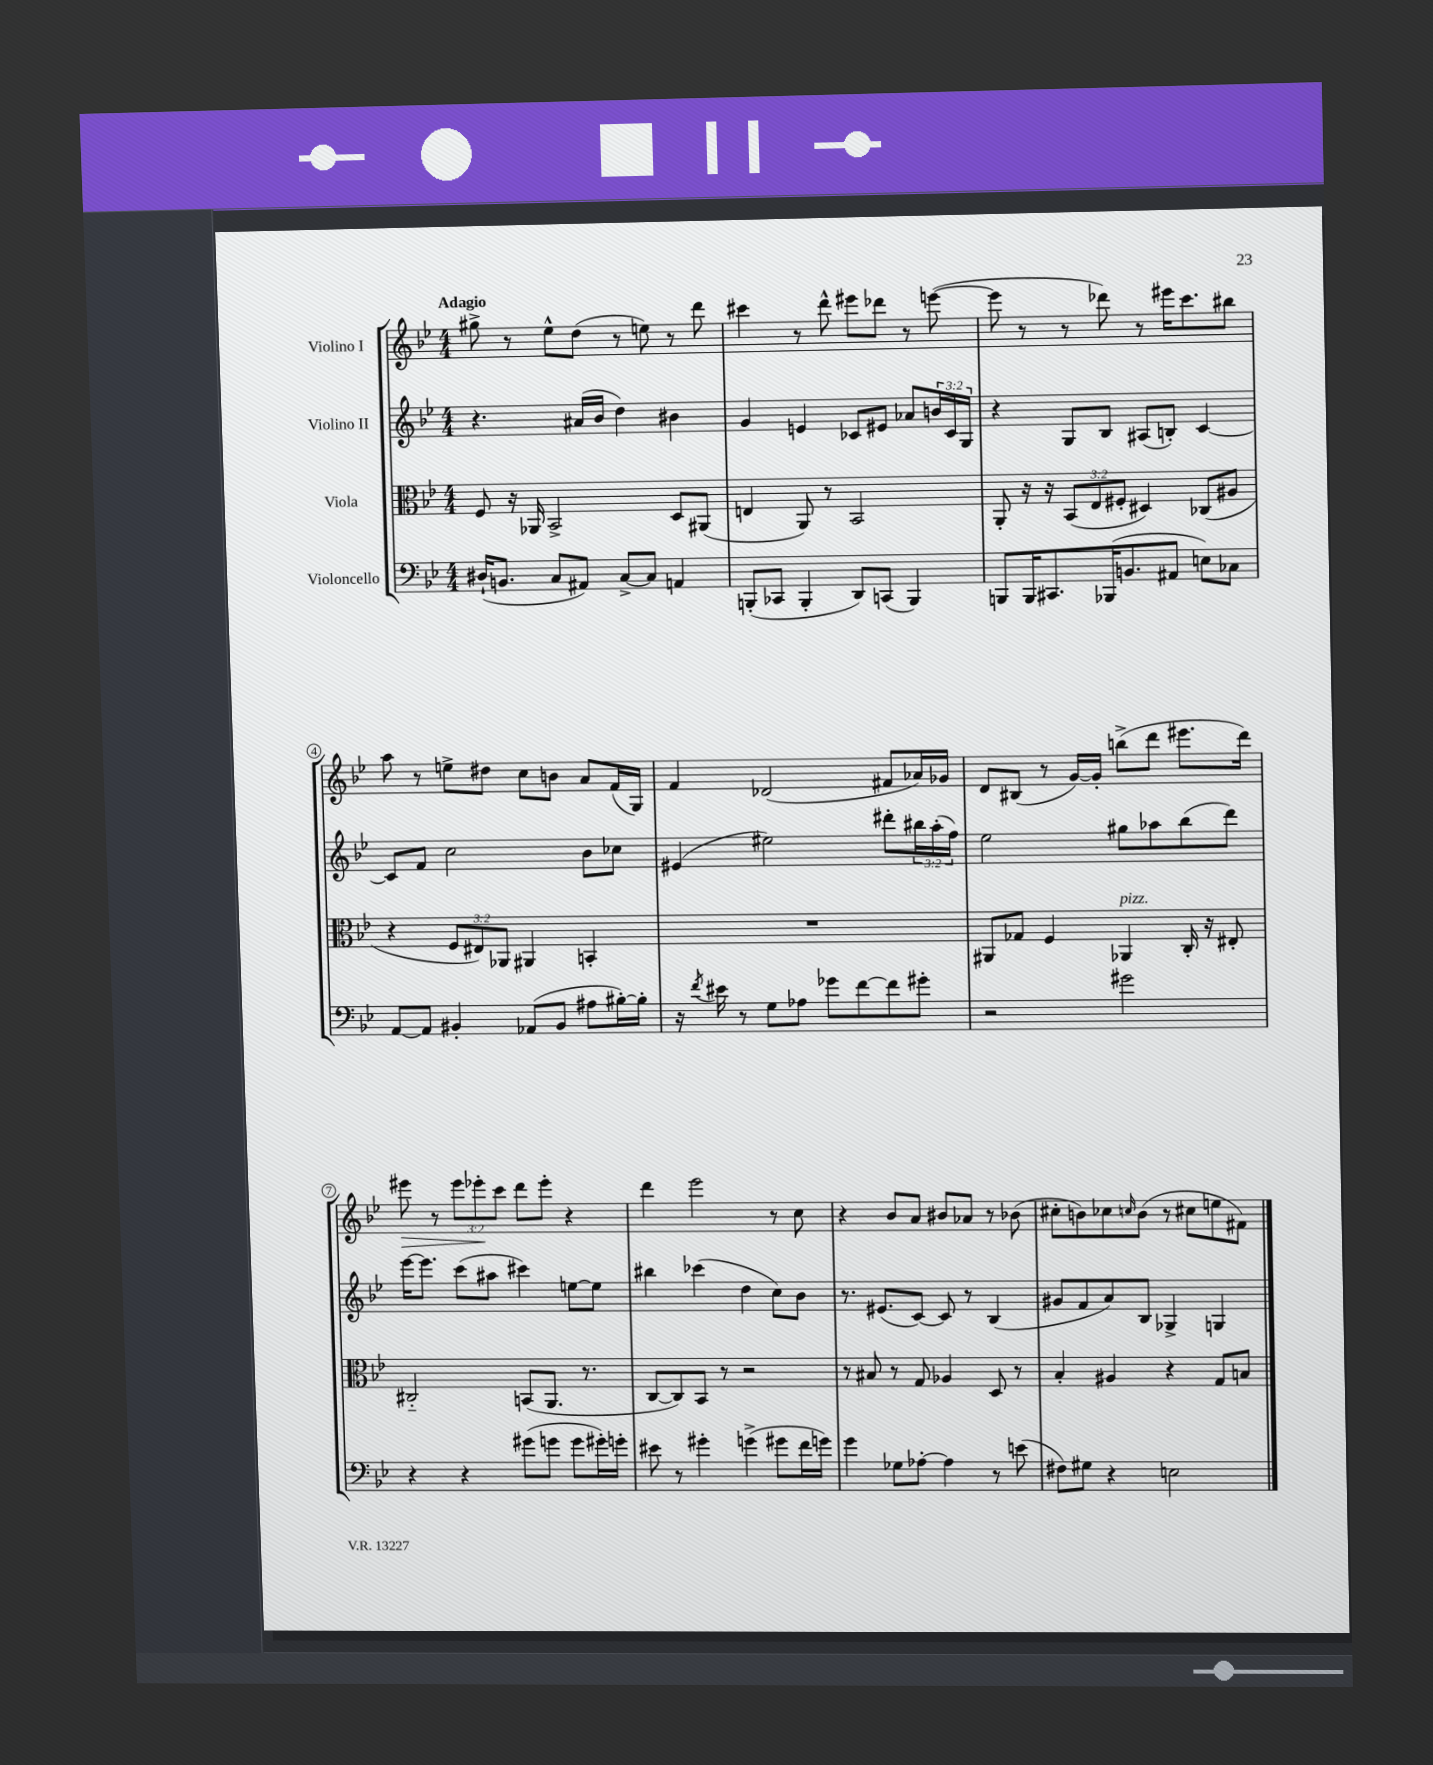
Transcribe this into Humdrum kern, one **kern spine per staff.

**kern	**kern	**kern	**kern
*staff4	*staff3	*staff2	*staff1
*clefF4	*clefC3	*clefG2	*clefG2
*k[b-e-]	*k[b-e-]	*k[b-e-]	*k[b-e-]
*M4/4	*M4/4	*M4/4	*M4/4
(16D#`/LK	8F/	4.r	8gg#^\
8.BB/J	.	.	.
.	16r	.	8r
.	16AA-/	.	.
8C/L	2BB-^/	.	8ee-^^\L
8AA#/J)	.	(16a#/LL	(8dd\J
.	.	16b-/JJ	.
[8C^/L	.	4dd\)	8r
8C/]J	.	.	8ee\)
4AA/	8D/L	4b#\	8r
.	(8AA#/J	.	8ddd\
=	=	=	=
(8BBB'/L	4E/	4g/	4ccc#\
8CC-/J	.	.	.
4BBB'/	8AA/)	4e/	8r
.	8r	.	8ddd^^\
8DD/L)	2BB-/	8c-/L	8eee#\L
(8CC/J	.	8e#/J	8ddd-\J
4BBB/)	.	8a-/L	8r
.	.	24b/L	([8eee\
.	.	24c-/	.
.	.	24G/JJ	.
=	=	=	=
8BBB/L	8AA'/	4r	8eee\]
16BBB/K	16r	.	8r
8.CC#/	16r	.	.
.	(12BB-/L	8G/L	8r
.	12E-/	.	.
(16BBB-/K	.	8B-/J	8ddd-\)
.	12F#'/J	.	.
8.BB/	.	.	.
.	4D#/)	(8A#/L	8r
8AA#/J	.	8B'/J)	16eee#\LK
.	.	.	8.ccc\
8E\L)	(8C-/L	[4c/	.
8C-\J	8A#/J	.	8bb#\J
=	=	=	=
[8AA/L	4r	8c/]L	8aa\
8AA/]J	.	8f/J	8r
4BB#'/	12F/L	2cc\	8ee^\L
.	12E#/)	.	.
.	.	.	8dd#\J
.	12AA-/J	.	.
(8AA-/L	4AA#/	.	8cc\L
8BB#/J	.	.	8b\J
8A#\L	4BB'/	8b-\L	8a/L
[16B#'\L)	.	8cc-\J	(16f/L
16B#'\]JJ	.	.	16G/JJ)
=	=	=	=
16r	1r	(4e#/	4f/
8qf/	.	.	.
16e#\	.	.	.
8r	.	.	.
8G\L	.	2ee#\)	(2d-/
8A-\J	.	.	.
8g-\L	.	.	.
[8f\	.	.	.
8f\]	.	8ddd#'\L	8f#/L
8g#'\J	.	24bb#\L	16a-/L)
.	.	(24aa'\	.
.	.	.	16g-/JJ
.	.	24ff\JJ)	.
=	=	=	=
2r	8AA#/L	2ee-\	8d/L
.	8G-/J	.	(8B#/J
.	4F/	.	8r
.	.	.	[16g/LL)
.	.	.	16g'/]JJ
2g#\	4AA-/	8gg#\L	(8bb^\L
.	.	8aa-\	8ddd\J
.	16C'/	(8bb-\	8.eee#\L
.	16r	.	.
.	8E#'/	8ddd\J)	.
.	.	.	16ddd\Jk)
=	=	=	=
4r	2C#'~/	[16eee-\LK	8eee#\
.	.	8.eee-\]J	.
.	.	.	8r
4r	.	(8ccc\L	12eee#\L
.	.	.	12eee-'\
.	.	8aa#\J	.
.	.	.	12ccc\J
(8g#\L	(8BB/L	4ccc#\)	8ddd\L
8g\J	8.AA/J	.	8eee-'\J
8g\L	.	[8ee\L	4r
.	8.r	.	.
16g#'\L)	.	8ee\]J	.
16g'\JJ	.	.	.
=	=	=	=
8e#\	[8C/L	4bb#\	4ddd\
8r	8C/])	.	.
4g#'\	8BB-/J	(4ccc-\	2eee-\
.	8r	.	.
(4g^\	2r	4dd\	.
8g#\L	.	8cc\L)	8r
16f\L	.	8b-\J	8cc\
16g\JJ)	.	.	.
=	=	=	=
4g\	8r	8.r	4r
.	8B#/	.	.
.	.	(8.e#/L	.
8G-\L	8r	.	8b-/L
[8A-'\J	8G/	[8c/J)	8a/J
4A-\]	4A-/	8c/]	8b#/L
.	.	8r	8a-/J
8r	8D/	(4B-/	8r
(8e\	8r	.	(8b-\
=	=	=	=
8F#\L)	4B-'/	8g#/L	8cc#'\L
8G#\J	.	8f/	8b\)
4r	4A#/	8a/)	8cc-\
.	.	.	16qqcc/
.	.	8B-/J	(8b\J
2E\	4r	4G-^/	8r
.	.	.	8cc#\L
.	8G/L	4G/	8ee\
.	8B/J	.	8f#\J)
==	==	==	==
*-	*-	*-	*-
